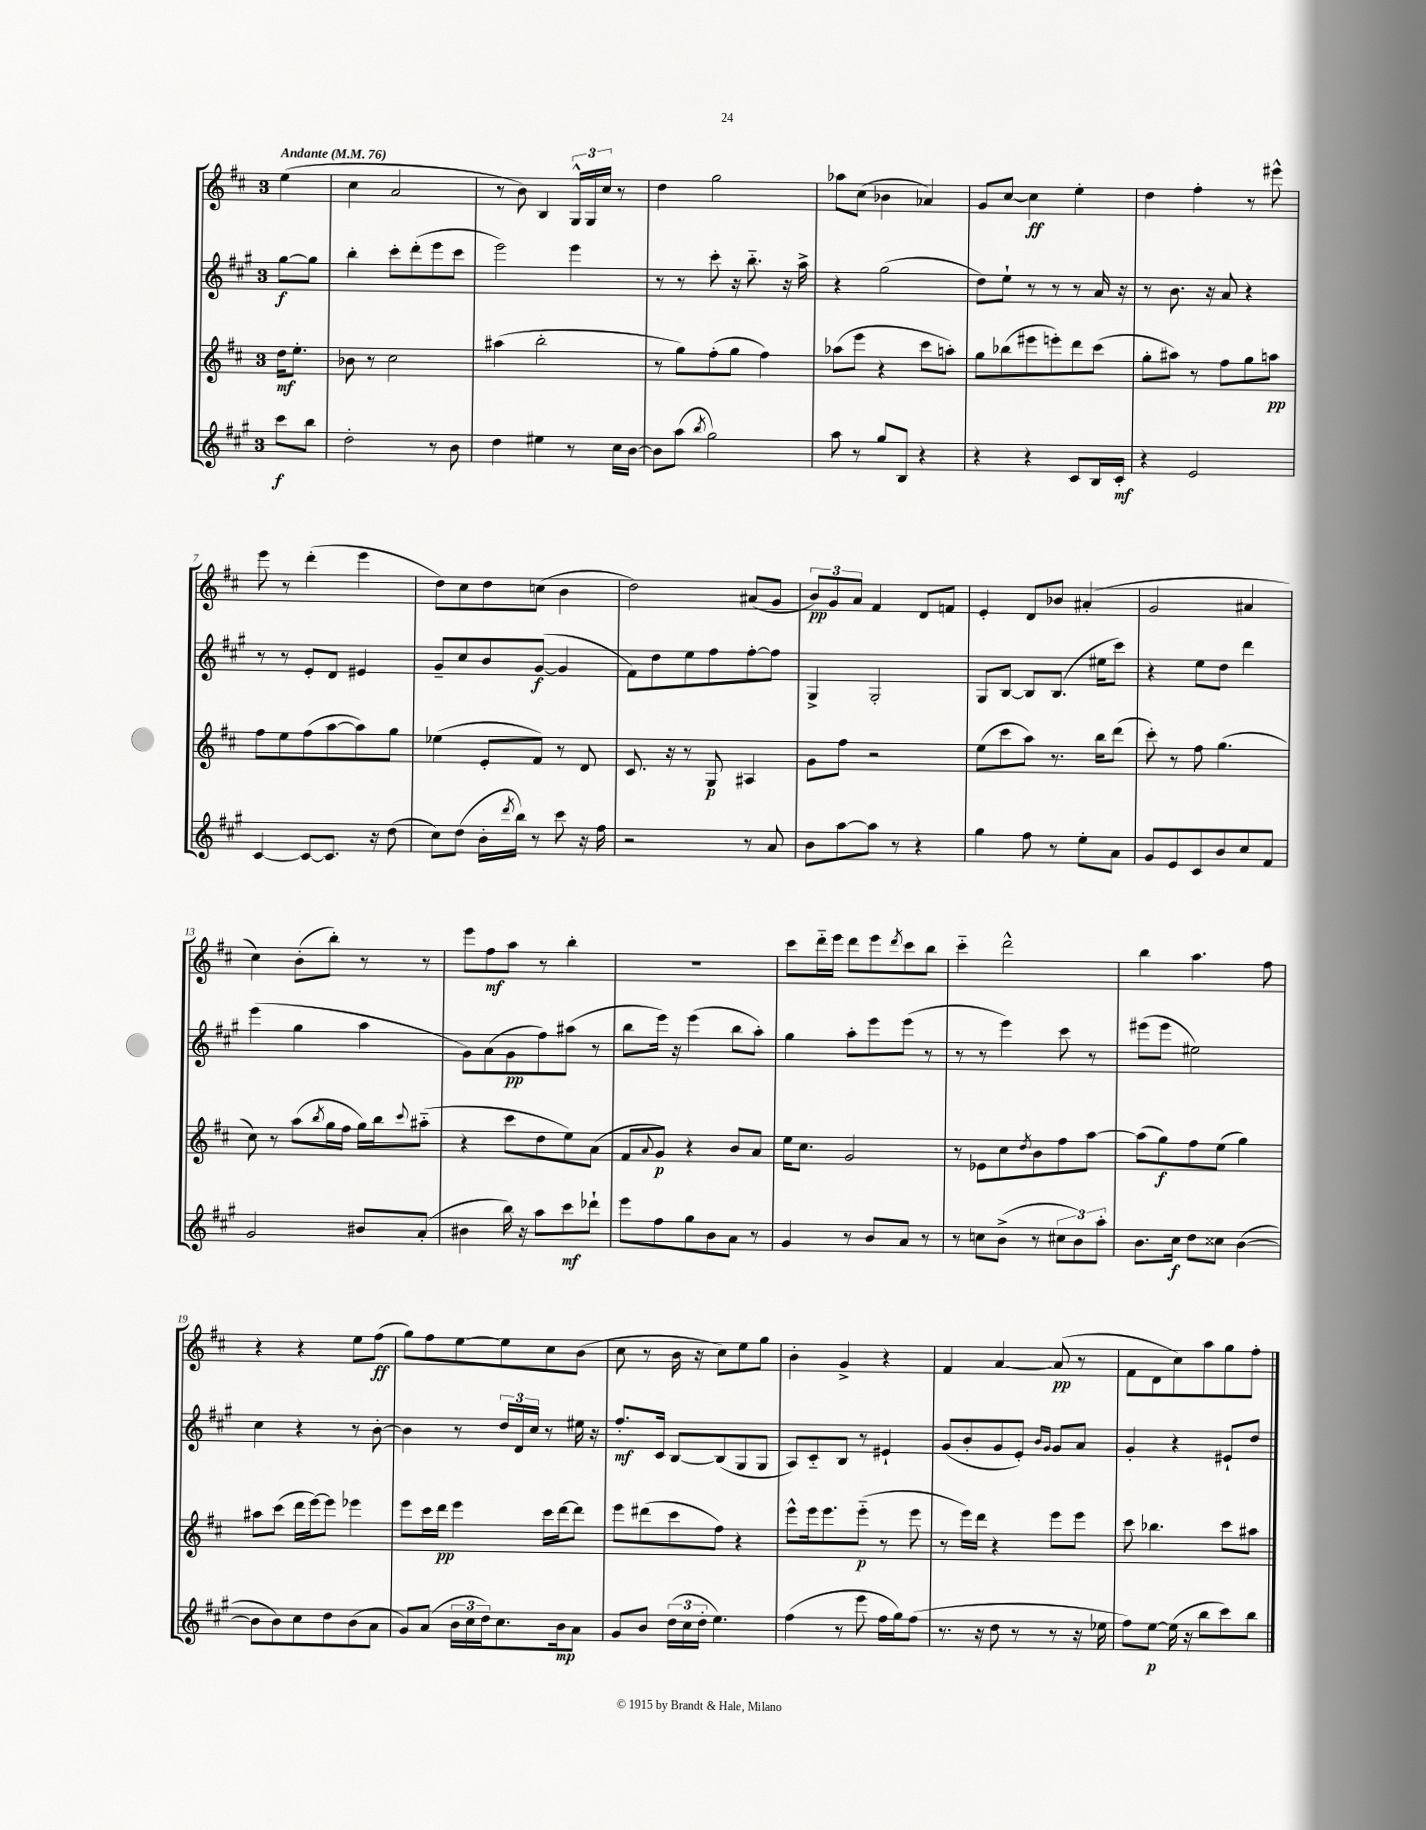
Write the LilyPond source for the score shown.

<<
\new StaffGroup <<
\new Staff = "s0" {
    \clef treble \key d \major \once \override Staff.TimeSignature.style = #'single-digit \time 3/4 \partial 4 \tempo "Andante" 4 = 76
    e''4( |
    cis''4 a'2 |
    r8 b'8) b4 \tuplet 3/2 { g16-^ g16 cis''16 } r8 |
    d''4 g''2 |
    aes''8 cis''8( bes'4 aes'4) |
    g'8 cis''8~ cis''4\ff e''4-. |
    d''4 fis''4-. r8 eis'''8-^ |
    e'''8 r8 d'''4-.( e'''4 |
    d''8) cis''8 d''8 c''8( b'4 |
    d''2) ais'8( g'8 |
    \tuplet 3/2 { b'8\pp) g'8 a'8 } fis'4 d'8 f'8 |
    e'4-. d'8 bes'8 ais'4-.( |
    g'2 ais'4 |
    cis''4) b'8-.( b''8-.) r8 r8 |
    e'''8 fis''8\mf a''8 r8 b''4-. |
    R2. |
    cis'''8 d'''16-_ e'''16 d'''8 e'''8 \acciaccatura { d'''8 } cis'''8 b''8 |
    cis'''4-_ d'''2-^ |
    b''4 a''4. fis''8 |
    r4 r4 e''8 fis''8\ff( |
    g''8) fis''8 e''8~ e''8 cis''8 b'8( |
    cis''8 r8 b'16 r16 cis''8) e''8 g''8 |
    b'4-. g'4-> r4 |
    fis'4 a'4~ a'8\pp( r8 |
    fis'8 d'8 cis''8) a''8 g''8 fis''8-. \bar "|." |
}
\new Staff = "s1" {
    \clef treble \key a \major \once \override Staff.TimeSignature.style = #'single-digit \time 3/4 \partial 4
    gis''8~\f gis''8 |
    b''4-. cis'''8-. d'''8-.( e'''8 cis'''8 |
    e'''2) e'''4 |
    r8 r8 cis'''8-. r16 b''8.-_ r16 a''16-> |
    r4 gis''2( |
    d''8) e''8-! r8 r8 r8 a'16 r16 |
    r8 b'8. r16 a'8 r4 |
    r8 r8 e'8-. d'8 eis'4 |
    gis'8-- cis''8 b'8 gis'8~\f( gis'4 |
    fis'8) d''8 e''8 fis''8 fis''8~-. fis''8 |
    gis4-> gis2-. |
    gis8 b8~ b8 b8.( eis''16 cis'''8) |
    r4 e''8 d''8 d'''4 |
    e'''4( gis''4 a''4 |
    gis'8) a'8( gis'8\pp fis''8) ais''8( r8 |
    b''8 e'''16) r16 e'''4( b''8 a''8-.) |
    gis''4 a''8-. e'''8 e'''8( r8 |
    r8 r8 e'''4) cis'''8 r8 |
    eis'''8( eis'''8 eis''2) |
    cis''4 r4 r8 b'8~-. |
    b'4 r8 \tuplet 3/2 { d''16 d'16 cis''16 } r8 eis''16 r16 |
    fis''8.-.\mf cis'16 b8~ b8( gis8 gis8 |
    a8) cis'8-_ b8 r8 eis'4-! |
    gis'8( b'8-. gis'8 e'8-.) \grace { b'16 gis'16 } gis'8 a'8 |
    gis'4-. r4 eis'8-! d''8 \bar "|." |
}
\new Staff = "s2" {
    \clef treble \key d \major \once \override Staff.TimeSignature.style = #'single-digit \time 3/4 \partial 4
    d''16\mf e''8.-. |
    bes'8 r8 cis''2 |
    ais''4( b''2-. |
    r8 g''8) fis''8-.( g''8 fis''4) |
    aes''8( e'''8 r4 cis'''8 a''8-.) |
    g''8 bes''8( eis'''8 e'''8-.) d'''8 cis'''8( |
    g''8-. ais''8) r8 fis''8 g''8 a''8\pp |
    fis''8 e''8 fis''8( a''8~ a''8) g''8 |
    ees''4( e'8-. fis'8) r8 d'8 |
    cis'8. r16 r8 g8\p ais4 |
    g'8 fis''8 r2 |
    e''8( cis'''8 a''8) r8. b''16 d'''8( |
    cis'''8-.) r8 fis''8 g''4.( |
    cis''8) r8 a''8( \acciaccatura { b''8 } g''16 fis''16 g''16) b''16 \appoggiatura { cis'''8 } ais''8-_( |
    r4 cis'''8 d''8 e''8) a'8( |
    fis'8 \appoggiatura { a'8 } g'8\p) r4 b'8 a'8 |
    e''16 cis''8. g'2 |
    r8 ees'8 cis''8 \acciaccatura { d''8 } b'8 fis''8 a''8~ |
    a''8( g''8\f) fis''8 e''8( g''4) |
    ais''8 cis'''8( d'''16 e'''16~) e'''8 ees'''4 |
    e'''8 cis'''16 d'''16\pp e'''4 cis'''16 d'''16~ d'''8 |
    e'''8 dis'''8( cis'''8 fis''8) r4 |
    e'''8-^ e'''16 e'''8. e'''8-_\p( r8 e'''8 |
    r8 e'''16) d'''16 r4 e'''8 e'''8 |
    cis'''8 bes''4. cis'''8 ais''8 \bar "|." |
}
\new Staff = "s3" {
    \clef treble \key a \major \once \override Staff.TimeSignature.style = #'single-digit \time 3/4 \partial 4
    cis'''8\f b''8 |
    d''2-. r8 b'8 |
    d''4 eis''4 r8 cis''16 b'16~ |
    b'8 a''8( \acciaccatura { b''8 } gis''2) |
    a''8 r8 gis''8 b8 r4 |
    r4 r4 cis'8 b16 cis'16-.\mf |
    r4 e'2 |
    cis'4~ cis'8~ cis'8. r16 d''8( |
    cis''8) d''8( b'16-. \acciaccatura { d'''8 } b''16) r8 cis'''8 r16 fis''16 |
    r2 r8 a'8 |
    b'8 a''8~ a''8 r8 r4 |
    gis''4 fis''8 r8 e''8-. a'8 |
    gis'8 e'8 cis'8 b'8 cis''8 fis'8 |
    gis'2 bis'8 a'8-.( |
    bis'4 b''16) r16 a''8 cis'''8\mf des'''8-! |
    e'''8 fis''8 gis''8 b'8 a'8 r8 |
    gis'4 r8 b'8 a'8 r8 |
    r8 c''8 b'8->( r8 \tuplet 3/2 { cis''8 b'8) a''8-. } |
    b'8. cis''16\f d''8 cisis''8 b'4~( |
    b'8 b'8) cis''8 d''8 b'8( a'8 |
    gis'8) a'8( \tuplet 3/2 { b'16 cis''16 d''16) } cis''8. b'16\mp a'8 |
    gis'8 b'8 \tuplet 3/2 { d''16( cis''16 d''16-. } e''4.) |
    fis''4( r8 e'''8 fis''16 gis''16) fis''8( |
    r8. r16 d''8 r8 r8 r16 ees''16 |
    fis''8) e''8~\p e''16( r16 b''8 cis'''8) b''8 \bar "|." |
}
>>
>>
